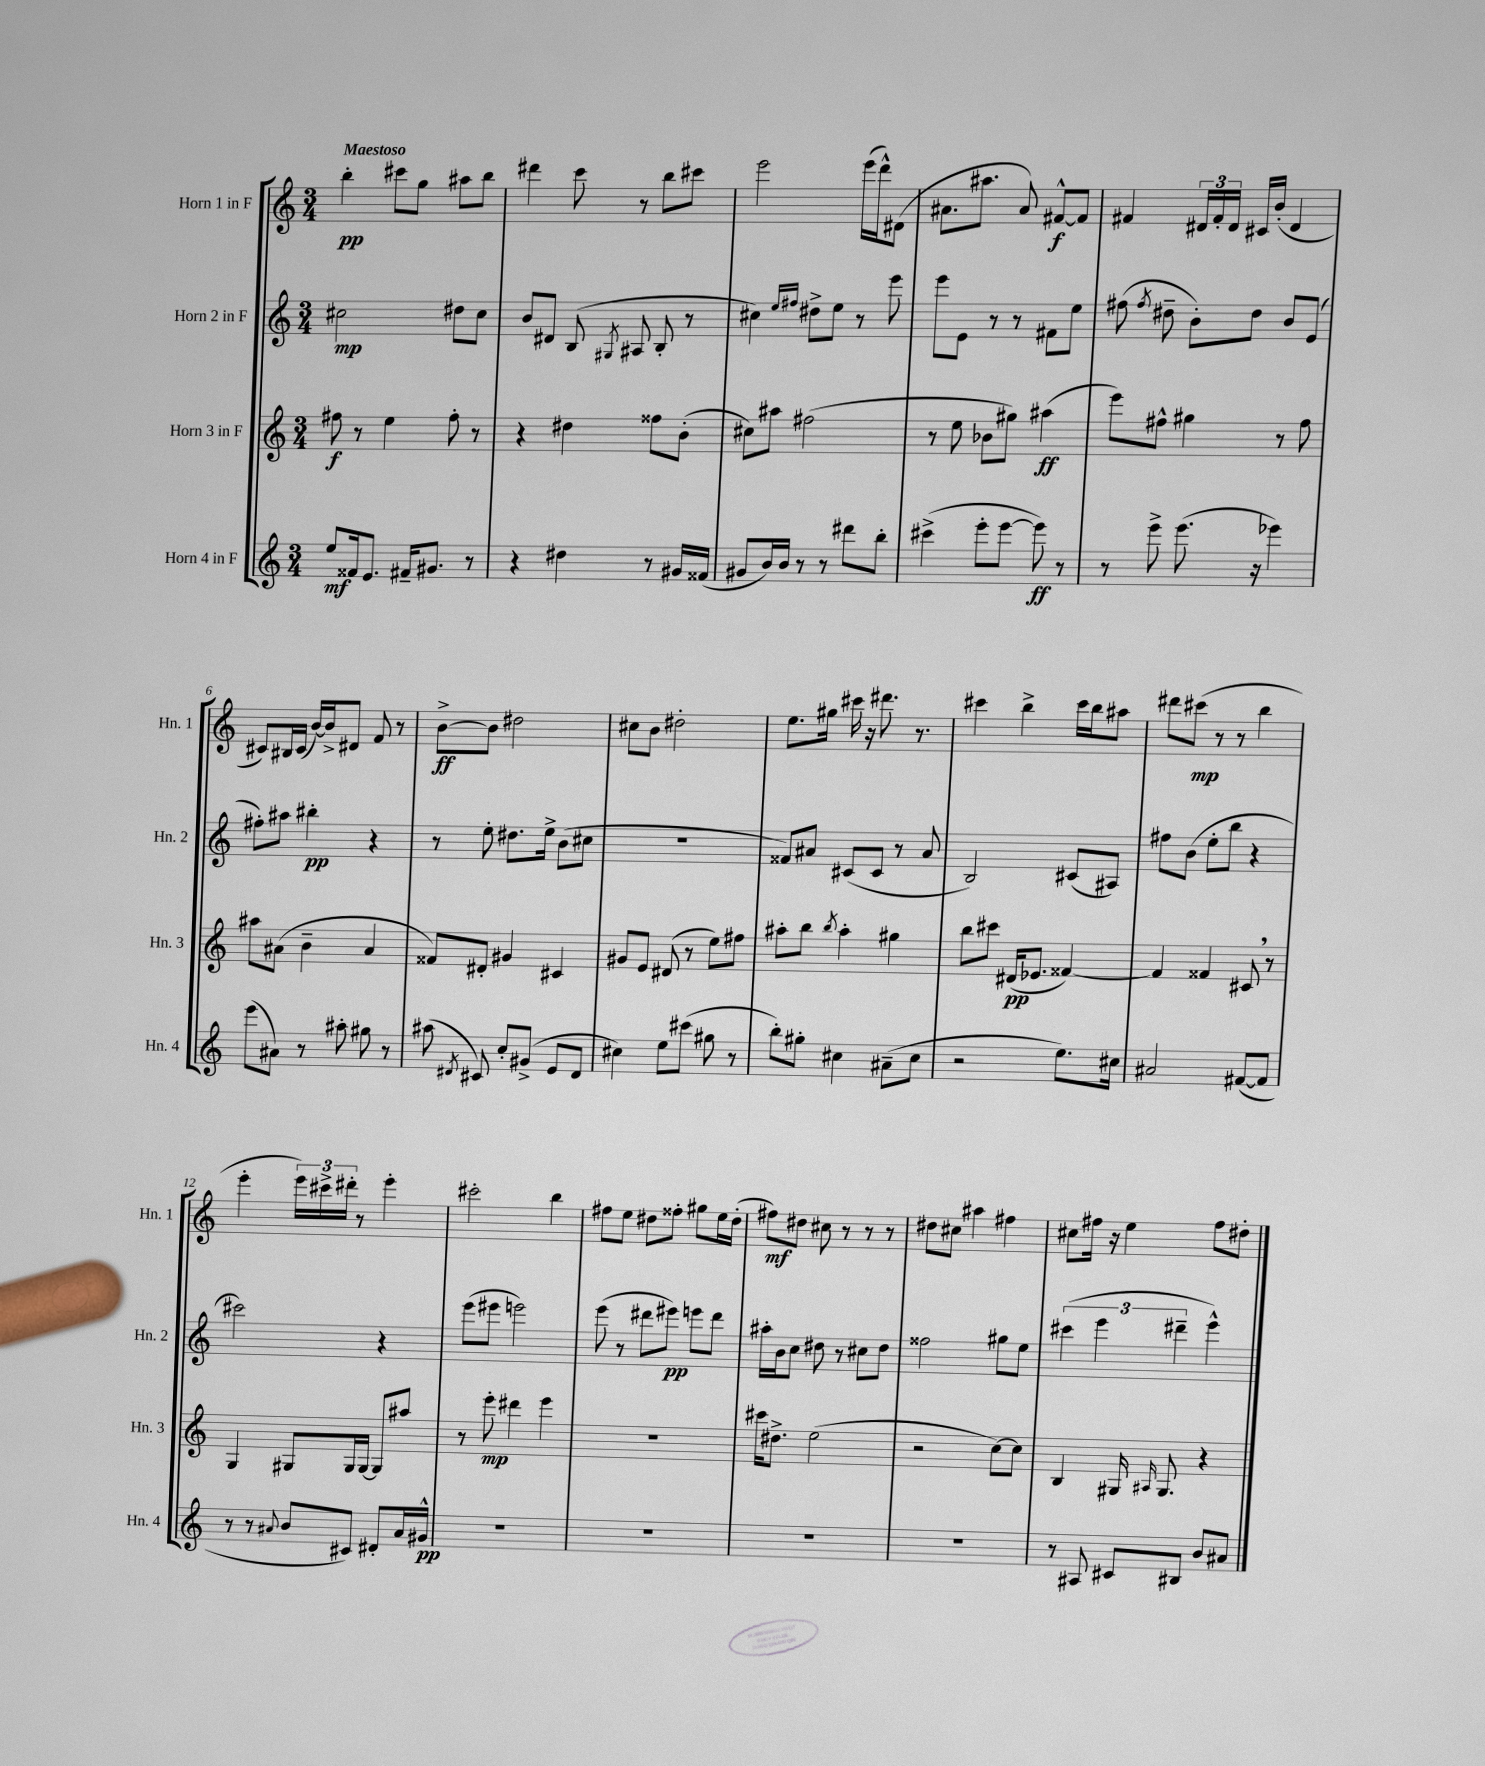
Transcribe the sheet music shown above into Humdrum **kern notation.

**kern	**kern	**kern	**kern
*staff4	*staff3	*staff2	*staff1
*clefG2	*clefG2	*clefG2	*clefG2
*k[]	*k[]	*k[]	*k[]
*M3/4	*M3/4	*M3/4	*M3/4
8ee	8ff#	2cc#	4bb'
16f##	8r	.	.
8.e	.	.	.
.	4ee	.	8ccc#
16f#~	.	.	8gg
8.g#	.	.	.
.	8ff#'	8dd#	8aa#
8r	8r	8cc#	8bb
=	=	=	=
4r	4r	8b	4ddd#
.	.	8d#	.
4dd#	4dd#	(8B	8ccc
.	.	8qG#	.
.	.	8A#	8r
8r	8ff##	8B'	8bb
16g#	(8b'	8r	8ccc#
(16f##	.	.	.
=	=	=	=
8g#	8cc#)	4cc#)	2eee
16b)	8aa#	.	.
16b	.	.	.
.	.	16qqee	.
.	.	16qqff#	.
8r	(2ff#	8dd#^	.
8r	.	8ee	.
8ddd#	.	8r	(16eee
.	.	.	16ddd^^)
8bb'	.	8eee	(8d#
=	=	=	=
(4ccc#^	8r	8eee	8.a#
.	8ee	8e	.
.	.	.	8.aa#
8eee'	8b-	8r	.
[8eee	8gg#)	8r	8a#)
8eee])	(4aa#	8f#	[8f#^^
8r	.	8ee	8f#]
=	=	=	=
8r	8eee)	(8ff#	4f#
.	.	8qff#	.
8eee^	8ff#^^	8dd#~	.
(8.eee	4gg#	8b')	24d#
.	.	.	24f#'
.	.	.	24d#
.	.	8dd#	16c#
16r	.	.	(16b'
4eee-)	8r	8b	4d#
.	8ff#	(8e	.
=	=	=	=
(8eee	8aa#	8ff#')	8c#)
8a#)	(8a#	8aa#	16B#
.	.	.	(16c#
8r	4b~	4bb#'	[16b)
.	.	.	16b^]
8aa#'	.	.	8d#
8gg#	4a#	4r	8f
8r	.	.	8r
=	=	=	=
(8aa#	8f##)	8r	[8b^
8qd#	.	.	.
8c#)	8d#'	8ee'	8b]
8cc'	4g#	8.dd#	2dd#
(8g#^	.	.	.
.	.	16ee^	.
8e	4c#	(8b	.
8d#	.	8cc#	.
=	=	=	=
4cc#)	8g#	2.r	8cc#
.	8e	.	8b
8ee	(8d#	.	2dd#'
(8ccc#	8r	.	.
8gg#	8ee)	.	.
8r	8ff#	.	.
=	=	=	=
8bb')	8aa#'	8f##)	8.ee
8gg#'	8bb	8a#	.
.	.	.	16gg#
.	8qbb	.	.
4cc#	4aa#'	(8c#	16ccc#
.	.	.	16r
.	.	8c#	8.ddd#
(8a#~	4gg#	8r	.
.	.	.	8.r
8cc#	.	8a#	.
=	=	=	=
2r	8bb	2B)	4ccc#
.	8ccc#	.	.
.	(16d#	.	4bb^
.	8.e-	.	.
8.ee)	[4f##)	(8c#	16ccc#
.	.	.	16bb
.	.	8A#)	8aa#
16cc#	.	.	.
=	=	=	=
2a#	4f##]	8ff#	8ddd#
.	.	(8b	(8ccc#
.	4f##	8ee'	8r
.	.	8bb	8r
([8f#	8c#	4r	4bb
8f#]	8r	.	.
=	=	=	=
8r	4G	2ccc#)	4eee'
8r	.	.	.
8qqa#	.	.	.
8b	8G#	.	24eee)
.	.	.	24ccc#^
.	.	.	24ddd#'
8c#)	16G#	.	8r
.	[16G#	.	.
8d#'	8G#]	4r	4eee'
16a#	8aa#	.	.
16g#^^	.	.	.
=	=	=	=
2.r	8r	(8eee	2ccc#'
.	8eee'	8eee#	.
.	4ddd#	2eee)	.
.	4eee	.	4bb
=	=	=	=
2.r	2.r	(8eee	8ff#
.	.	8r	8ee
.	.	8ddd#	8dd#
.	.	8eee#)	8ff##'
.	.	8eee	8gg#
.	.	8ddd#	16ee
.	.	.	(16dd#'
=	=	=	=
2.r	16ccc#	16aa#'	8ff#)
.	8.dd#^	16b	.
.	.	8cc	8dd#
.	(2ee	8dd#	8cc#
.	.	8r	8r
.	.	8cc#	8r
.	.	8dd#	8r
=	=	=	=
2.r	2r	2ff##	8dd#
.	.	.	8cc#
.	.	.	4aa#
.	[8cc)	8gg#	4ff#
.	8cc]	8ee	.
=	=	=	=
8r	4B	(6ccc#	8cc#
8A#	.	.	16ff#
.	.	6eee	.
.	.	.	16r
8c#	16G#	.	4ee
.	16qqA#	.	.
.	8.G#	.	.
.	.	6ddd#~	.
8B#	.	.	.
8b	4r	4eee^^)	8ff#
8a#	.	.	8dd#'
==	==	==	==
*-	*-	*-	*-
